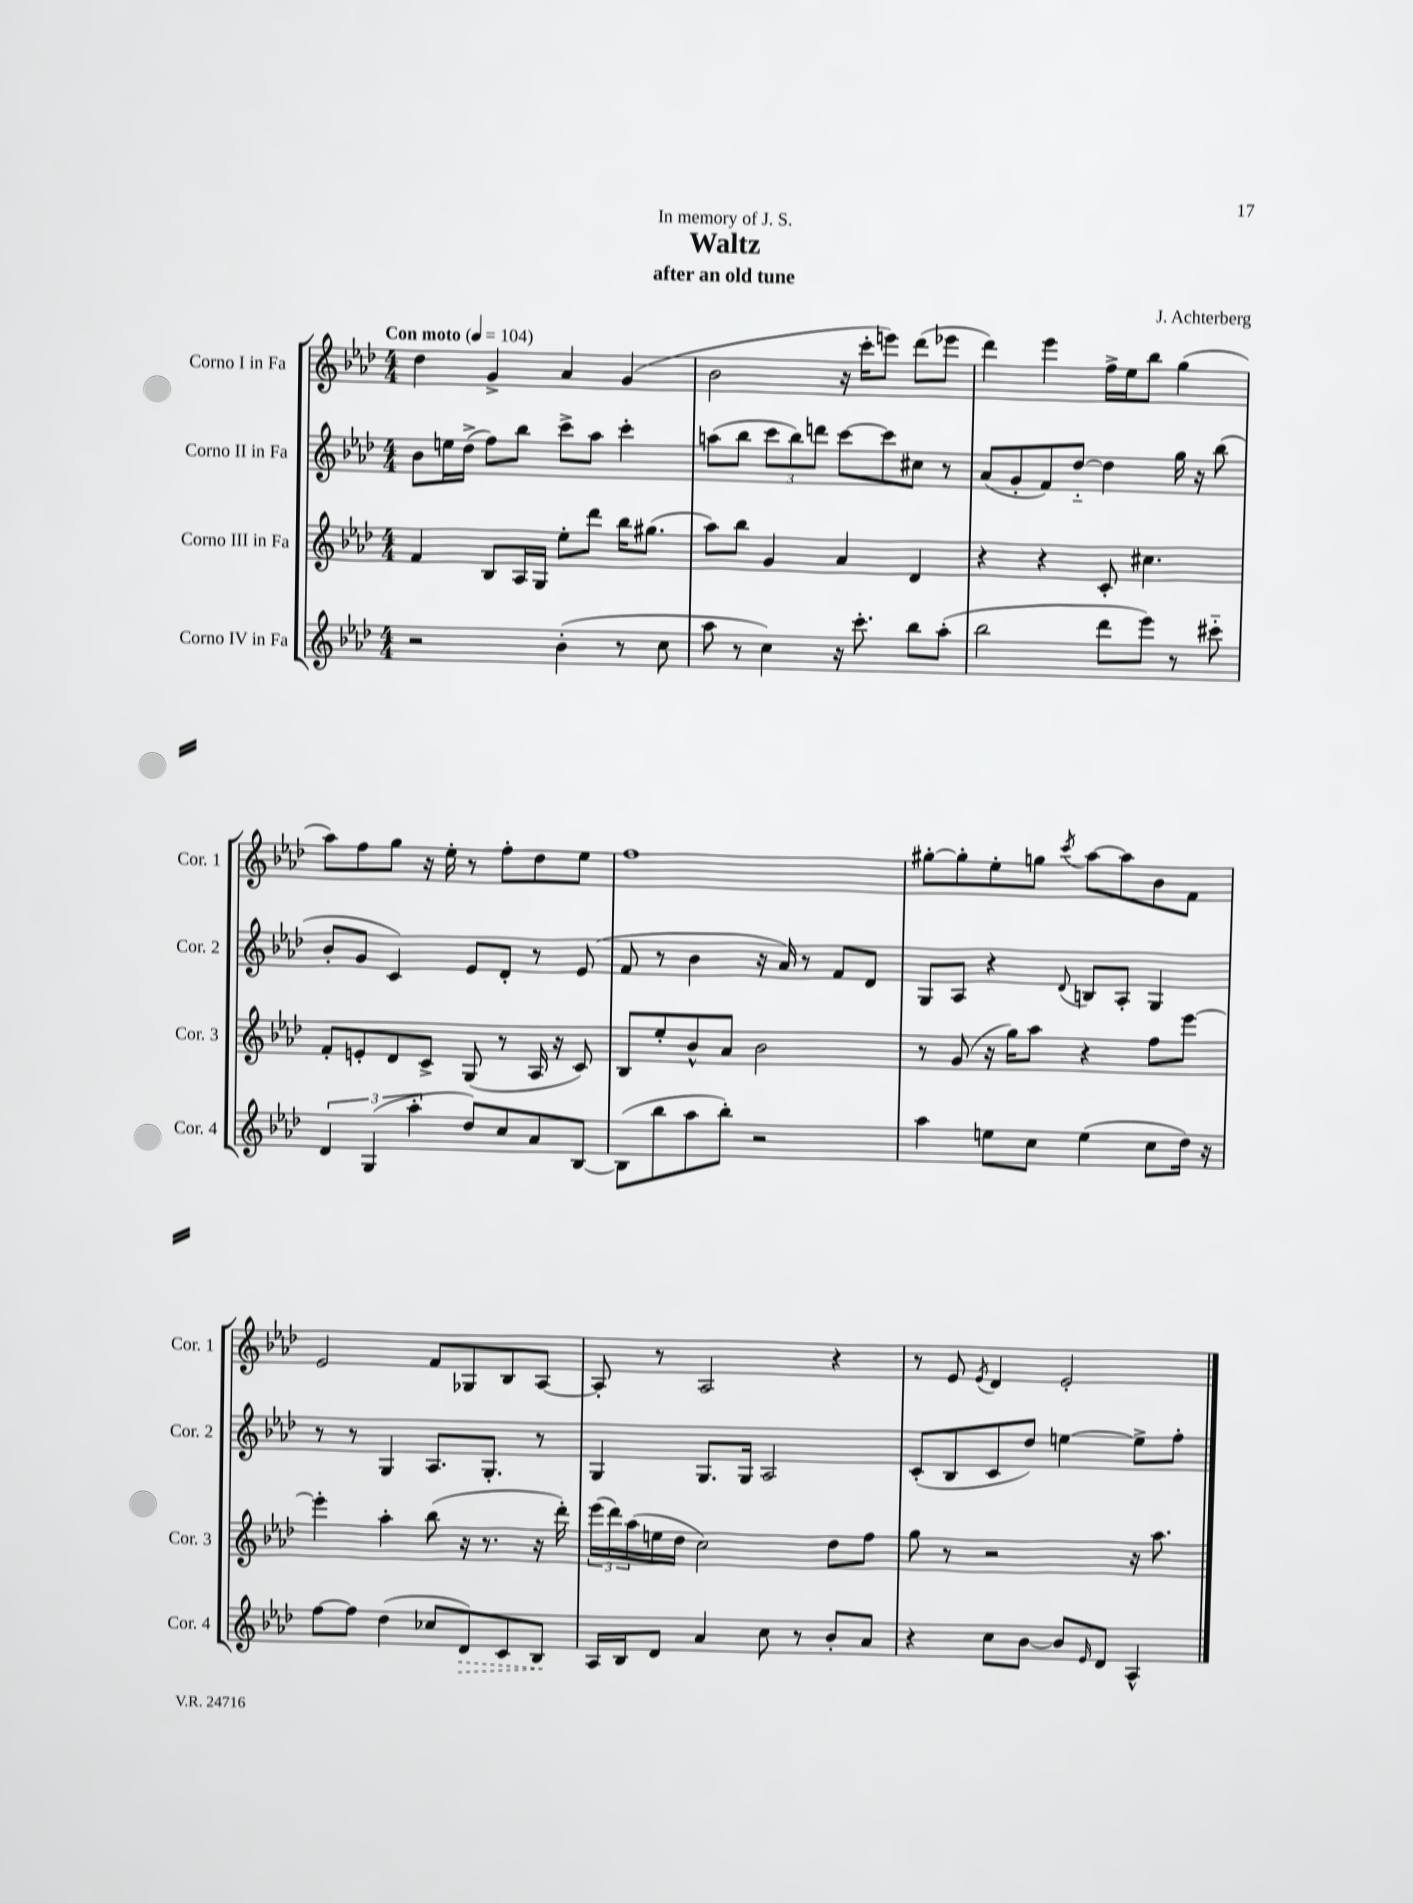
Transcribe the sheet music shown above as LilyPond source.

\header { title = "Waltz" composer = "J. Achterberg" subtitle = "after an old tune" dedication = "In memory of J. S." }
<<
\new StaffGroup <<
\new Staff = "s0" \with { instrumentName = "Corno I in Fa" shortInstrumentName = "Cor. 1" } {
    \clef treble \key aes \major \numericTimeSignature \time 4/4 \tempo "Con moto" 4 = 104
    des''4 g'4-> aes'4 g'4( |
    bes'2 r16 c'''16-. e'''8) des'''8( ees'''8 |
    des'''4) ees'''4 f''16-> ees''16 bes''8 g''4( |
    aes''8) f''8 g''8 r16 ees''16-. r8 f''8-. des''8 ees''8 |
    f''1 |
    gis''8~-. gis''8-. ees''8-. g''8 \acciaccatura { c'''8 } aes''8~ aes''8 bes'8 f'8 |
    ees'2 f'8 ges8 bes8 aes8~ |
    aes8-. r8 aes2 r4 |
    r8 ees'8 \acciaccatura { ees'8 } des'4 ees'2-. \bar "|." |
}
\new Staff = "s1" \with { instrumentName = "Corno II in Fa" shortInstrumentName = "Cor. 2" } {
    \clef treble \key aes \major \numericTimeSignature \time 4/4
    bes'8 e''16 des''16->( f''8) bes''8 c'''8-> aes''8 c'''4-. |
    a''8( bes''8 \tuplet 3/2 { c'''8 bes''8) d'''8 } c'''8~ c'''8 cis''8 r8 |
    aes'8( g'8-. f'8) des''8~-_ des''4 g''16 r16 bes''8( |
    bes'8-. g'8 c'4) ees'8 des'8-. r8 ees'8( |
    f'8 r8 bes'4 r16 aes'16) r8 f'8 des'8 |
    g8 aes8 r4 \appoggiatura { des'8 } b8 aes8-. g4 |
    r8 r8 g4 aes8. g8.-. r8 |
    g4 g8. g16 aes2 |
    c'8-.( bes8 c'8 des''8) e''4~ e''8-> f''8-. \bar "|." |
}
\new Staff = "s2" \with { instrumentName = "Corno III in Fa" shortInstrumentName = "Cor. 3" } {
    \clef treble \key aes \major \numericTimeSignature \time 4/4
    f'4 bes8 aes16 g16 ees''8-. des'''8 bes''16 gis''8.( |
    aes''8) bes''8 g'4 aes'4 des'4 |
    r4 r4 c'8-. cis''4. |
    f'8-. e'8-. des'8 c'8-> g8( r8 aes16 r16 c'8) |
    bes8 ees''8-. bes'8-^ aes'8 bes'2 |
    r8 g'8( r16 g''16) aes''8 r4 f''8 ees'''8~ |
    ees'''4-. aes''4-. bes''8( r16 r8. r16 des'''16-.) |
    \tuplet 3/2 { ees'''16( des'''16) aes''16( } e''16 des''16 c''2) des''8 f''8 |
    g''8 r8 r2 r16 aes''8. \bar "|." |
}
\new Staff = "s3" \with { instrumentName = "Corno IV in Fa" shortInstrumentName = "Cor. 4" } {
    \clef treble \key aes \major \numericTimeSignature \time 4/4
    r2 bes'4-.( r8 c''8 |
    aes''8 r8 c''4) r16 c'''8.-. bes''8 aes''8-.( |
    bes''2 des'''8 ees'''8) r8 cis'''8-_ |
    \tuplet 3/2 { des'4 g4( aes''4-. } des''8) c''8 aes'8 bes8~ |
    bes8( bes''8 aes''8 bes''8-.) r2 |
    aes''4 e''8 c''8 e''4( c''8 des''16) r16 |
    f''8~ f''8 des''4( ces''8 \once \override Hairpin.style = #'dashed-line des'8\>) c'8 bes8\! |
    aes16 bes16 des'8 aes'4 c''8 r8 bes'8-. aes'8 |
    r4 c''8 bes'8~ bes'8 \grace { ees'16 } des'8 aes4-^ \bar "|." |
}
>>
>>
\layout { \context { \Score \remove "Bar_number_engraver" } }
